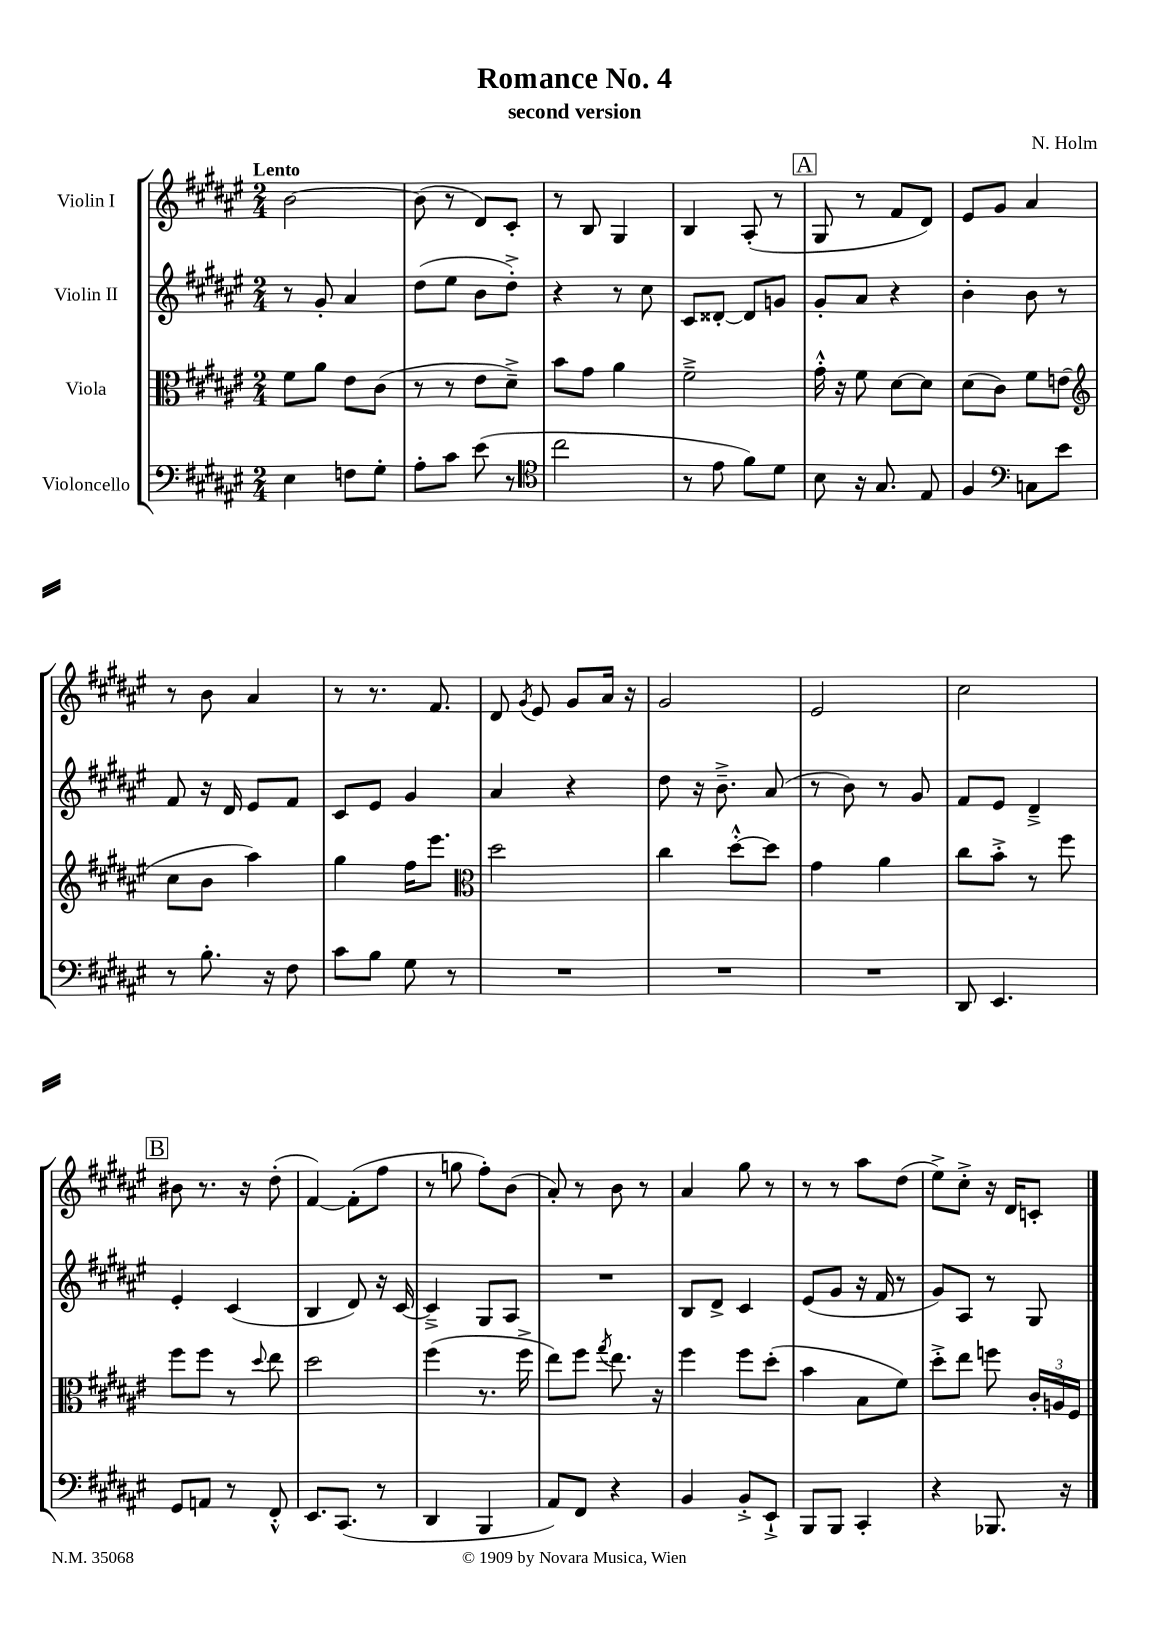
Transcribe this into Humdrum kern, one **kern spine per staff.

**kern	**kern	**kern	**kern
*part4	*part3	*part2	*part1
*staff4	*staff3	*staff2	*staff1
*I"Violoncello	*I"Viola	*I"Violin II	*I"Violin I
*clefF4	*clefC3	*clefG2	*clefG2
*k[f#c#g#d#a#e#]	*k[f#c#g#d#a#e#]	*k[f#c#g#d#a#e#]	*k[f#c#g#d#a#e#]
*M2/4	*M2/4	*M2/4	*M2/4
=1	=1	=1	=1
!	!	!	!LO:TX:a:B:t=Lento
4E#\	8f#\L	8r	[2b\
.	8a#\J	8g#'/	.
8Fn\L	8e#\L	4a#/	.
8G#'\J	(8c#\J	.	.
=2	=2	=2	=2
8A#'\L	8r	(8dd#\L	(8b\]
8c#\J	8r	8ee#\J	8r
(8e#\	8e#\L	8b\L	8d#/L)
8r	8d#~^\J)	8dd#'^\J)	8c#'/J
=3	=3	=3	=3
*clefC4	*	*	*
2cc#\	8b\L	4r	8r
.	8g#\J	.	8B/
.	4a#\	8r	4G#/
.	.	8cc#\	.
=4	=4	=4	=4
8r	2f#~^\	8c#/L	4B/
8e#\	.	[8d##X'/J	.
8f#\L)	.	8d##/L]	(8A#'/
8d#\J	.	8gn/J	8r
!!LO:REH:place=s1:t=A
=5	=5	=5	=5
8B\	16g#'^^\	8g#'/L	8G#/
.	16r	.	.
16r	8f#\	8a#/J	8r
8.G#/	.	.	.
.	[8d#\L	4r	8f#/L
8E#/	8d#\J]	.	8d#/J)
=6	=6	=6	=6
4F#/	(8d#\L	4b'\	8e#/L
.	8c#\J)	.	8g#/J
*clefF4	*	*	*
8Cn\L	8f#\L	8b\	4a#/
8e#\J	(8en\J	8r	.
!!LO:LB:g=z
=7	=7	=7	=7
*	*clefG2	*	*
8r	8cc#\L	8f#/	8r
8.B'\	8b\J	16r	8b\
.	.	16d#/	.
.	4aa#\)	8e#/L	4a#/
16r	.	.	.
8F#\	.	8f#/J	.
=8	=8	=8	=8
8c#\L	4gg#\	8c#/L	8r
8B\J	.	8e#/J	8.r
8G#\	16ff#\KL	4g#/	.
.	8.eee#\J	.	8.f#/
8r	.	.	.
=9	=9	=9	=9
*	*clefC3	*	*
2r	2dd#\	4a#/	8d#/
.	.	.	8qg#/
.	.	.	8e#/
.	.	4r	8g#/L
.	.	.	16a#/Jk
.	.	.	16r
=10	=10	=10	=10
2r	4cc#\	8dd#\	2g#/
.	.	16r	.
.	.	8.b~^\	.
.	[8dd#'^^\L	.	.
.	8dd#\J]	(8a#/	.
=11	=11	=11	=11
2r	4g#\	8r	2e#/
.	.	8b\)	.
.	4a#\	8r	.
.	.	8g#/	.
=12	=12	=12	=12
8DD#/	8cc#\L	8f#/L	2cc#\
4.EE#/	8b'^\J	8e#/J	.
.	8r	4d#~^/	.
.	8ff#\	.	.
!!LO:LB:g=z
!!LO:REH:place=s1:t=B
=13	=13	=13	=13
8GG#/L	8ff#\L	4e#'/	8b#X\
8AAn/J	8ff#\J	.	8.r
8r	8r	(4c#/	.
.	.	.	16r
.	8qqdd#/	.	.
8FF#'^^/	8ee#\	.	(8dd#'\
=14	=14	=14	=14
8.EE#/L	2dd#\	4B/	[4f#/)
(8.CC#/J	.	.	.
.	.	8d#/)	(8f#'\L]
8r	.	16r	8ff#\J
.	.	[16c#/	.
=15	=15	=15	=15
4DD#/	(4ff#\	4c#~^/]	8r
.	.	.	8ggn\
4BBB/	8.r	8G#/L	8ff#'\L)
.	.	8A#/J	(8b\J
.	16ff#^\	.	.
=16	=16	=16	=16
8AA#/L)	8ee#\L)	2r	8a#'/)
8FF#/J	8ff#\J	.	8r
.	8qgg#/	.	.
4r	8.ee#\	.	8b\
.	.	.	8r
.	16r	.	.
=17	=17	=17	=17
4BB/	4ff#\	8B/L	4a#/
.	.	8d#^/J	.
8BB'^/L	8ff#\L	4c#/	8gg#\
8EE#`^/J	(8dd#'\J	.	8r
=18	=18	=18	=18
8BBB/L	4b\	(8e#/L	8r
8BBB/J	.	8g#/J	8r
4CC#'/	8B\L	16r	8aa#\L
.	.	16f#/	.
.	8f#\J)	8r	(8dd#\J
=19	=19	=19	=19
4r	8dd#'^\L	8g#/L)	8ee#^\L)
.	8ee#\J	8A#/J	8cc#'^\J
8.BBB-X/	8ffn\	8r	16r
.	.	.	16d#/KL
.	24c#'/LL	8G#/	8cn'/J
.	24An/	.	.
16r	.	.	.
.	24F#/JJ	.	.
==	==	==	==
*-	*-	*-	*-
